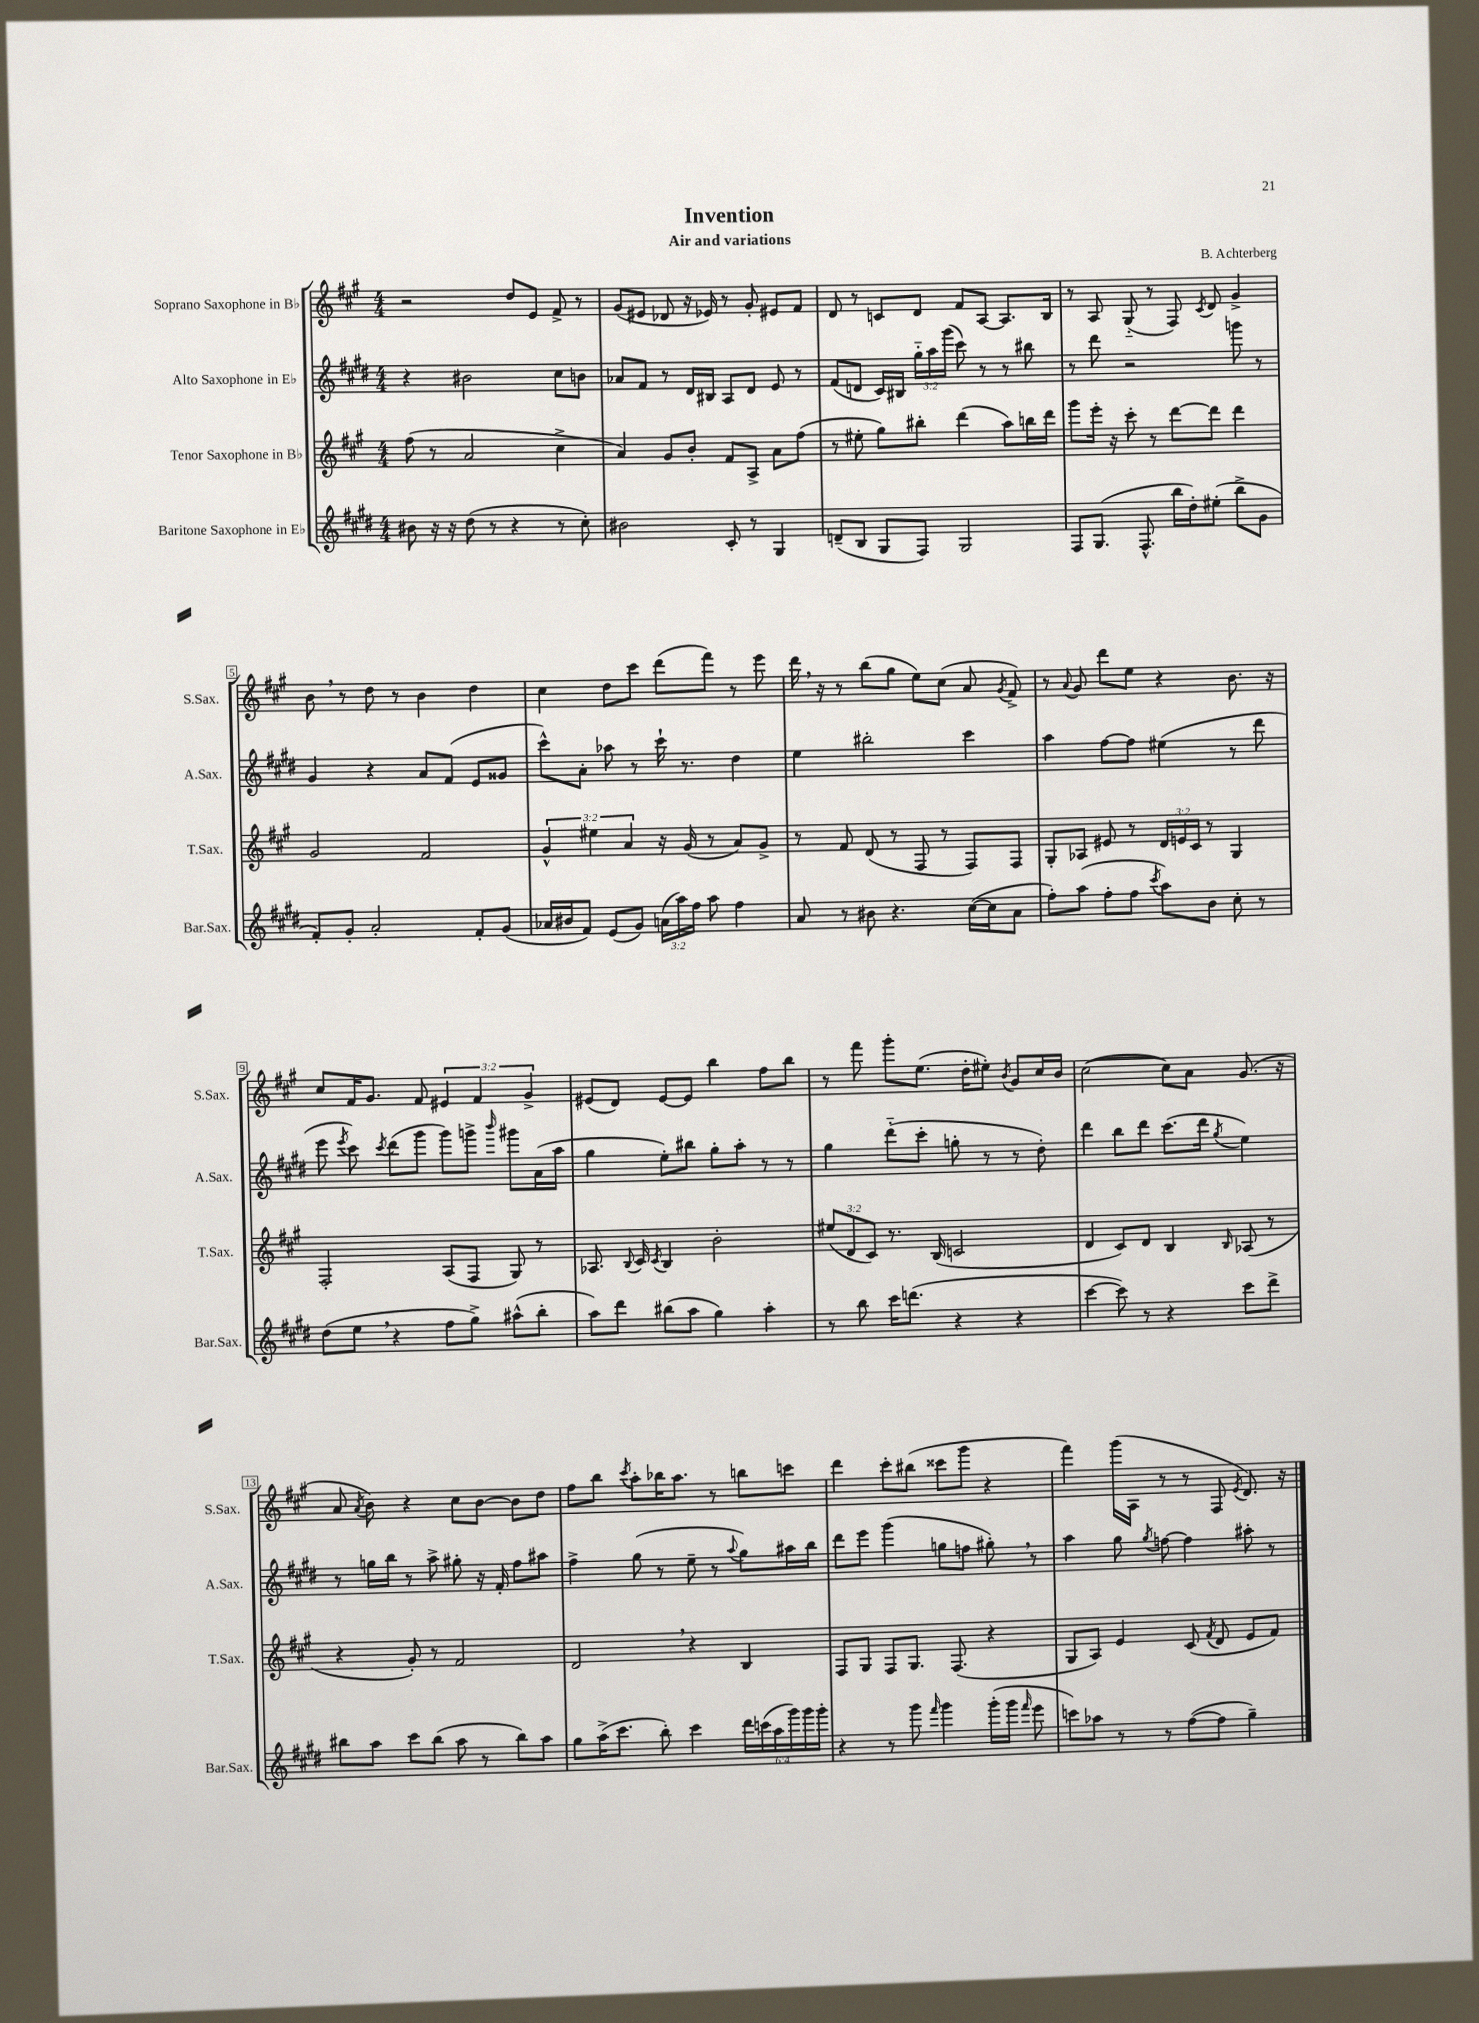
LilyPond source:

\header { title = "Invention" composer = "B. Achterberg" subtitle = "Air and variations" }
<<
\new StaffGroup <<
\new Staff = "s0" \with { instrumentName = "Soprano Saxophone in Bb" shortInstrumentName = "S.Sax." } {
    \clef treble \key a \major \numericTimeSignature \time 4/4 \override Staff.TupletNumber.text = #tuplet-number::calc-fraction-text
    \autoBeamOff r2 d''8[ e'8] fis'8-> r8 |
    gis'8[( eis'8] des'8 r16 ees'16) r8 gis'8-. eis'8[ fis'8] |
    d'8 r8 c'8[ d'8] fis'8[ a8]~ a8.[ b16] |
    r8 a8 gis8-_( r8 fis8) \acciaccatura { cis'8 } d'8 gis'4-> |
    b'8 \breathe r8 d''8 r8 b'4 d''4 |
    cis''4 d''8[ cis'''8] d'''8[( fis'''8]) r8 e'''8 |
    d'''16 \breathe r16 r8 b''8[( gis''8] e''8[) cis''8]( a'8 \acciaccatura { gis'8 } fis'8->) |
    r8 \appoggiatura { a'8 } gis'8 d'''8[ e''8] r4 b'8. r16 |
    cis''8[ fis'16 gis'8.] fis'8 \tuplet 3/2 { eis'4 fis'4 gis'4-> } |
    eis'8[( d'8]) eis'8[~ eis'8] b''4 fis''8[ b''8] |
    r8 fis'''8 gis'''8[-. e''8.]( d''16[-. eis''8]-.) \acciaccatura { b'8 } gis'8[ cis''16 b'16] |
    cis''2~( cis''8[) a'8] gis'8.( r16 |
    a'8 \acciaccatura { a'8 } b'8) r4 cis''8[ b'8]~ b'8[ d''8] |
    fis''8[ b''8] \acciaccatura { cis'''8 } a''8[-. bes''16 a''8.] r8 b''8[ c'''8] |
    d'''4 cis'''8[-. bis''8]( cisis'''8[ gis'''8] r4 |
    fis'''4) gis'''16[( a16] r8 r8 fis8 \acciaccatura { e'8 } d'8.) r16 \bar "|." |
}
\new Staff = "s1" \with { instrumentName = "Alto Saxophone in Eb" shortInstrumentName = "A.Sax." } {
    \clef treble \key e \major \numericTimeSignature \time 4/4 \override Staff.TupletNumber.text = #tuplet-number::calc-fraction-text
    \autoBeamOff r4 bis'2 cis''8[ b'8] |
    aes'8[ fis'8] r8 dis'16[ bis16] a8[ dis'8] e'8 r8 |
    fis'8[( d'8] cis'16[) bis16] \tuplet 3/2 { gis''16[-_ a''16 gis'''16]( } cis'''8) r8 r8 bis''8 |
    r8 dis'''8 r2 g'''8 r8 |
    gis'4 r4 a'8[ fis'8]( e'8[ gisis'8] |
    cis'''8[-^) a'8]-. aes''8 r8 cis'''16-! r8. dis''4 |
    e''4 bis''2-. cis'''4 |
    a''4 fis''8[~ fis''8] eis''4( r8 dis'''8 |
    e'''8 \acciaccatura { e'''8 } cis'''8) \acciaccatura { cis'''8 } dis'''8[( gis'''8] gis'''8[) g'''8]-> \grace { b'''16 } gis'''8[ a'16( a''16] |
    gis''4 e''8[-.) bis''8] gis''8[-. a''8]-. r8 r8 |
    gis''4 dis'''8[-_( cis'''8]-. g''8-. r8 r8 dis''8-.) |
    dis'''4 b''8[ dis'''8] cis'''8.[( dis'''16] \acciaccatura { gis''8 } e''4) |
    r8 g''16[ b''16] r8 a''8-> gis''8-. r16 fis'16-. fis''8[ ais''8] |
    fis''4-> gis''8( r8 e''8-- r8 \appoggiatura { a''8 } gis''8[) ais''16 b''16] |
    dis'''8[ e'''8] gis'''4( g''8[ f''8] gis''8-.) \breathe r8 |
    a''4 gis''8 \acciaccatura { gis''8 } f''8~ f''4 ais''8-. r8 \bar "|." |
}
\new Staff = "s2" \with { instrumentName = "Tenor Saxophone in Bb" shortInstrumentName = "T.Sax." } {
    \clef treble \key a \major \numericTimeSignature \time 4/4 \override Staff.TupletNumber.text = #tuplet-number::calc-fraction-text
    \autoBeamOff fis''8( r8 a'2 cis''4-> |
    a'4) gis'8[ b'8]-. fis'8[ a8]-> a'8[ fis''8]( |
    r8 eis''8-. gis''8[) bis''8]-. d'''4( a''8[) b''16 d'''16] |
    gis'''8[ e'''16]-. r16 cis'''8-. r8 d'''8[~ d'''8] d'''4 |
    gis'2 fis'2 |
    \tuplet 3/2 { gis'4-^ eis''4 a'4 } r16 gis'16( r8 a'8[) gis'8]-> |
    r8 fis'8 d'8( r8 fis8 r8 fis8[) fis8] |
    gis8[-. aes8] eis'8 r8 \tuplet 3/2 { d'16[ e'16 cis'16] } r8 gis4 |
    fis2-. a8[( fis8] gis8) r8 |
    aes8. \appoggiatura { b8 } cis'16 \acciaccatura { cis'8 } b4 b'2-. |
    \tuplet 3/2 { eis''8[( d'8 cis'8]) } r8. b16( c'2 |
    d'4 cis'8[) d'8] b4 \grace { b16 } aes8( r8 |
    r4 gis'8-.) r8 fis'2 |
    d'2 \breathe r4 b4 |
    fis8[ gis8] fis8[ gis8.] fis8.( r4 |
    gis8[ a8]) e'4 cis'8( \acciaccatura { fis'8 } d'8 e'8[ fis'8]) \bar "|." |
}
\new Staff = "s3" \with { instrumentName = "Baritone Saxophone in Eb" shortInstrumentName = "Bar.Sax." } {
    \clef treble \key e \major \numericTimeSignature \time 4/4 \override Staff.TupletNumber.text = #tuplet-number::calc-fraction-text
    \autoBeamOff bis'8 r16 r16 dis''8( r8 r4 r8 cis''8-.) |
    bis'2 cis'8-. r8 gis4 |
    d'8[--( b8] gis8[ fis8]) gis2 |
    fis8[ gis8.]( fis8.-^ b''16[ dis''16-.) eis''8]-.( b''8[-> gis'8] |
    fis'8[-.) gis'8]-. a'2-. fis'8[-. gis'8]( |
    aes'16[ bis'16 fis'8]) e'8[( gis'8]) \tuplet 3/2 { a'16[( a''16) fis''16] } a''8 fis''4 |
    a'8 r8 bis'8 r4. cis''16[~( cis''16 a'8] |
    fis''8[-.) a''8]( fis''8[-. fis''8] \acciaccatura { cis'''8 } a''8[) b'8] cis''8-. r8 |
    dis''8[( e''8] \breathe r4 fis''8[ gis''8]->) ais''8[-^( b''8]-. |
    a''8[) dis'''8] bis''8[( a''8] gis''4) a''4-. |
    r8 b''8 cis'''16[ d'''8.]( r4 r4 |
    cis'''4~ cis'''8) r8 r4 cis'''8[ dis'''8]-> |
    bis''8[ a''8] cis'''8[ bis''8]( a''8 r8 bis''8[) a''8] |
    gis''8[ a''16->( cis'''8.] b''8-.) cis'''4 \tuplet 6/4 { dis'''16[ c'''16( a''16 gis'''16) gis'''16 gis'''16]-. } |
    r4 r8 gis'''8 \grace { fis'''16 } gis'''4 gis'''16[-.( gis'''16] \grace { fis'''16 } e'''8 |
    c'''8[) aes''8] r8 r8 fis''8[~( fis''8] gis''4--) \bar "|." |
}
>>
>>
\layout { \context { \Score \override BarNumber.stencil = #(make-stencil-boxer 0.1 0.3 ly:text-interface::print) } }
